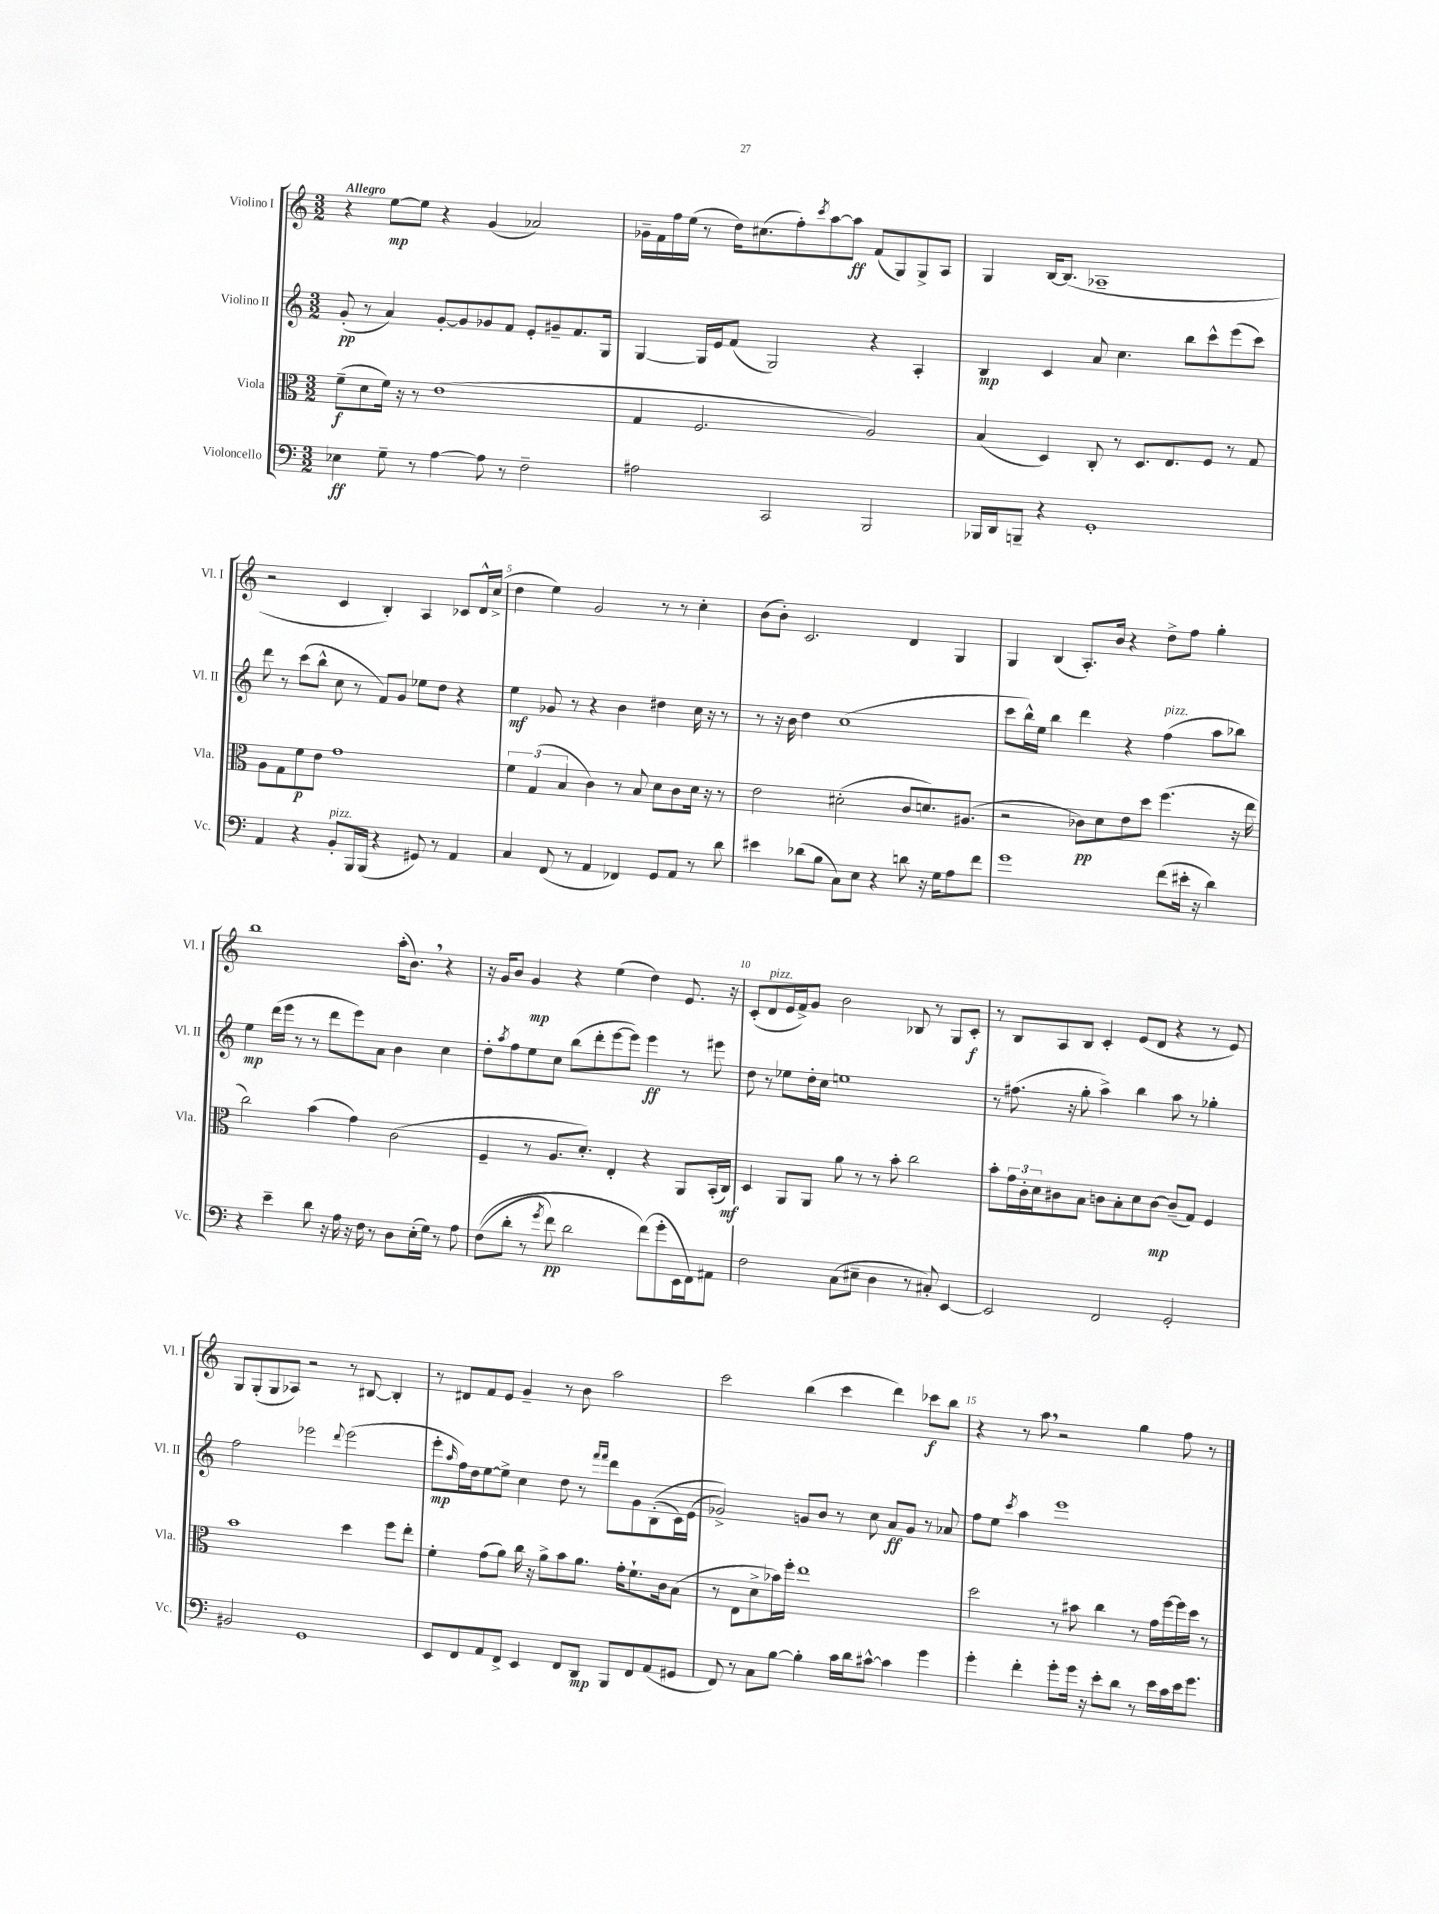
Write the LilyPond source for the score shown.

<<
\new StaffGroup <<
\new Staff = "s0" \with { instrumentName = "Violino I" shortInstrumentName = "Vl. I" } {
    \clef treble \key c \major \numericTimeSignature \time 3/2 \tempo "Allegro"
    r4 e''8~\mp e''8 r4 g'4( aes'2) |
    ges'16-- f'16 f''16 e''16( r8 d''16) cis''8.( f''8-.) \acciaccatura { c'''8 } a''8~ a''8\ff f'8( g8) g8-> a8 |
    g4 b16~ b8.( aes1-- |
    r2 c'4 b4-.) a4 ces'8 d'16-^ c''16->( |
    d''4 e''4) g'2 r8 r8 c''4-. |
    b'8( b'8-.) c'2. d'4 g4 |
    g4 b4( a8.-.) b'16 r4 d''8-> f''8 g''4-. |
    b''1 a''16-.( b'8.) \breathe r4 |
    r16 g'16 b'8 g'4\mp r4 e''4( d''4) e'8. r16 |
    c'8-.( d'8^\markup { \italic "pizz." } e'16 f'16->) g'8 b'2 bes8 r8 g8 c'8-.\f |
    r8 b8 a8 b8 c'4-. e'8( d'8 r4 r8 e'8) |
    g8 g8-.( g8 aes8) r2 r8 bis8~ bis4-. |
    r8 dis'8 f'8 e'8 g'4-- r8 b'8 a''2 |
    c'''2 b''4( c'''4 d'''4) ces'''8\f b''8 |
    r4 r8 a''8 \breathe r2 g''4 f''8 r8 \bar "|." |
}
\new Staff = "s1" \with { instrumentName = "Violino II" shortInstrumentName = "Vl. II" } {
    \clef treble \key c \major \numericTimeSignature \time 3/2
    g'8-.\pp( r8 a'4) g'8~-. g'8 ges'8 f'8 e'8-. gis'8-- f'8. g16 |
    g4~ g16 e'16 f'8( g2) r4 a4-. |
    b4\mp c'4 a'8 c''4. b''8 c'''8-^ e'''8( c'''8) |
    d'''8 r8 c'''8( b''8-^ c''8 r8 f'8) g'8 ees''8 d''8 r4 |
    e''4\mf ges'8 r8 r4 b'4 dis''4 c''16 r16 r8 |
    r8 r16 b'16 d''4 c''1( |
    c'''8 b''16-^) e''16 b''4 d'''4 r4 f''4^\markup { \italic "pizz." }( a''8 bes''8) |
    e''4\mp d'''16( e'''16 r8 r8 d'''8 e'''8) a'8 b'4 c''4 |
    d''8-. \acciaccatura { a''8 } f''8 e''8 c''8 b''8( d'''8-. e'''8~ e'''8) e'''4\ff r8 eis'''8 |
    d''8 r8 ees''8 d''16-. c''16 e''1 |
    r8 fis''8.( r16 g''8-. a''4->) b''4 a''8 r8 ges''4-. |
    f''2 ees'''2 \appoggiatura { d'''8 } ees'''2( |
    e'''8-.\mp \grace { a''16 } f''16) d''16 e''8~ e''8-> c''4 d''8 r8 \grace { f'''16 f'''16 } d'''8 g'8 b8-.(\( c'16) e'16( |
    ges'2->)\) g'8 b'8 r8 c''8 a'8\ff g'8 r8 aes'8 |
    f''8 e''8 \acciaccatura { c'''8 } a''4 e'''1 \bar "|." |
}
\new Staff = "s2" \with { instrumentName = "Viola" shortInstrumentName = "Vla." } {
    \clef alto \key c \major \numericTimeSignature \time 3/2
    f'8--\f( d'8 f'16) r16 r8 e'1( |
    g4 f2. a2) |
    b4( d4) c8-. r8 d8. e8. f8 r8 g8 |
    a8 g8 f'8\p e'8 g'1 |
    \tuplet 3/2 { f'4 g4( b4 } c'4) r8 b8 d'8 c'8 d'16 r16 r8 |
    e'2 dis'2-.( c'8 d'8.) ais8.( |
    r2 ces'8\pp) d'8 e'8 d''8 f''4.( r16 e''16 |
    c''2) b'4( g'4) c'2( |
    f4-- r8 a8. d'8.-.) e4-. r4 a,8 b,16-.( c16\mf) |
    d4 a,8 a,8 a'8 r8 r8 b'8-. c''2 |
    b'8-. \tuplet 3/2 { g'16 c'16-. d'16 } cis'8 b8 c'8 b8-. d'8 c'8~\mp c'8--( g8) f4 |
    b'1 d''4 f''8 e''8-. |
    f'4-. g'8( a'8) c''16 r16 a'8-> b'8 a'8. g'16-. f'8.-! c'16 b8( |
    r8 e8 d'8-> bes'16) f''16-. e''1 |
    d''2 r8 bis'8 c''4 r8 g'16 f''16~ f''16 d''16 r8 \bar "|." |
}
\new Staff = "s3" \with { instrumentName = "Violoncello" shortInstrumentName = "Vc." } {
    \clef bass \key c \major \numericTimeSignature \time 3/2
    ees4\ff g8-- r8 a4~ a8 r8 f2-- |
    ais2 c,2 b,,2 |
    bes,,16 d,16 b,,8-- r4 g,1-. |
    a,4 r4 b,8-.^\markup { \italic "pizz." } b,,16 b,,16( r4 gis,8) r8 a,4 |
    c4 f,8( r8 a,4 fes,4) g,8 a,8 r8 d'8 |
    eis'4 des'8( b8 c8) e8 r4 d'8 r16 g16 a8 f'8 |
    g'1 f'8( eis'16-. r16 d'4) |
    r4 e'4-- d'8 r16 a16 r16 f16 r8 d8 e16-.( g16) r8 a8 |
    f8(\( d'8-. r8 \acciaccatura { g'8 } f'8\pp) d'2 f'8(\) g'8-. e,16 f,16) ais,8 |
    f2 c8( eis8-- d4 r8 cis8-.) e,4~ |
    e,2 f,2 g,2-. |
    bis,2 g,1 |
    e,8 f,8 a,8 f,8-> e,4 f,8 d,8\mp b,,8 f,8 a,8( gis,8 |
    f,8) r8 c8 b8~ b4-. c'16 d'16 cis'8~-^ cis'4 g'4 |
    g'4-. f'4-. g'8-. g'16 r16 e'8-. d'8 r8 e'16 c'16 e'16 g'8. \bar "|." |
}
>>
>>
\layout { \context { \Score \override BarNumber.break-visibility = ##(#f #t #t) barNumberVisibility = #(every-nth-bar-number-visible 5) } }
